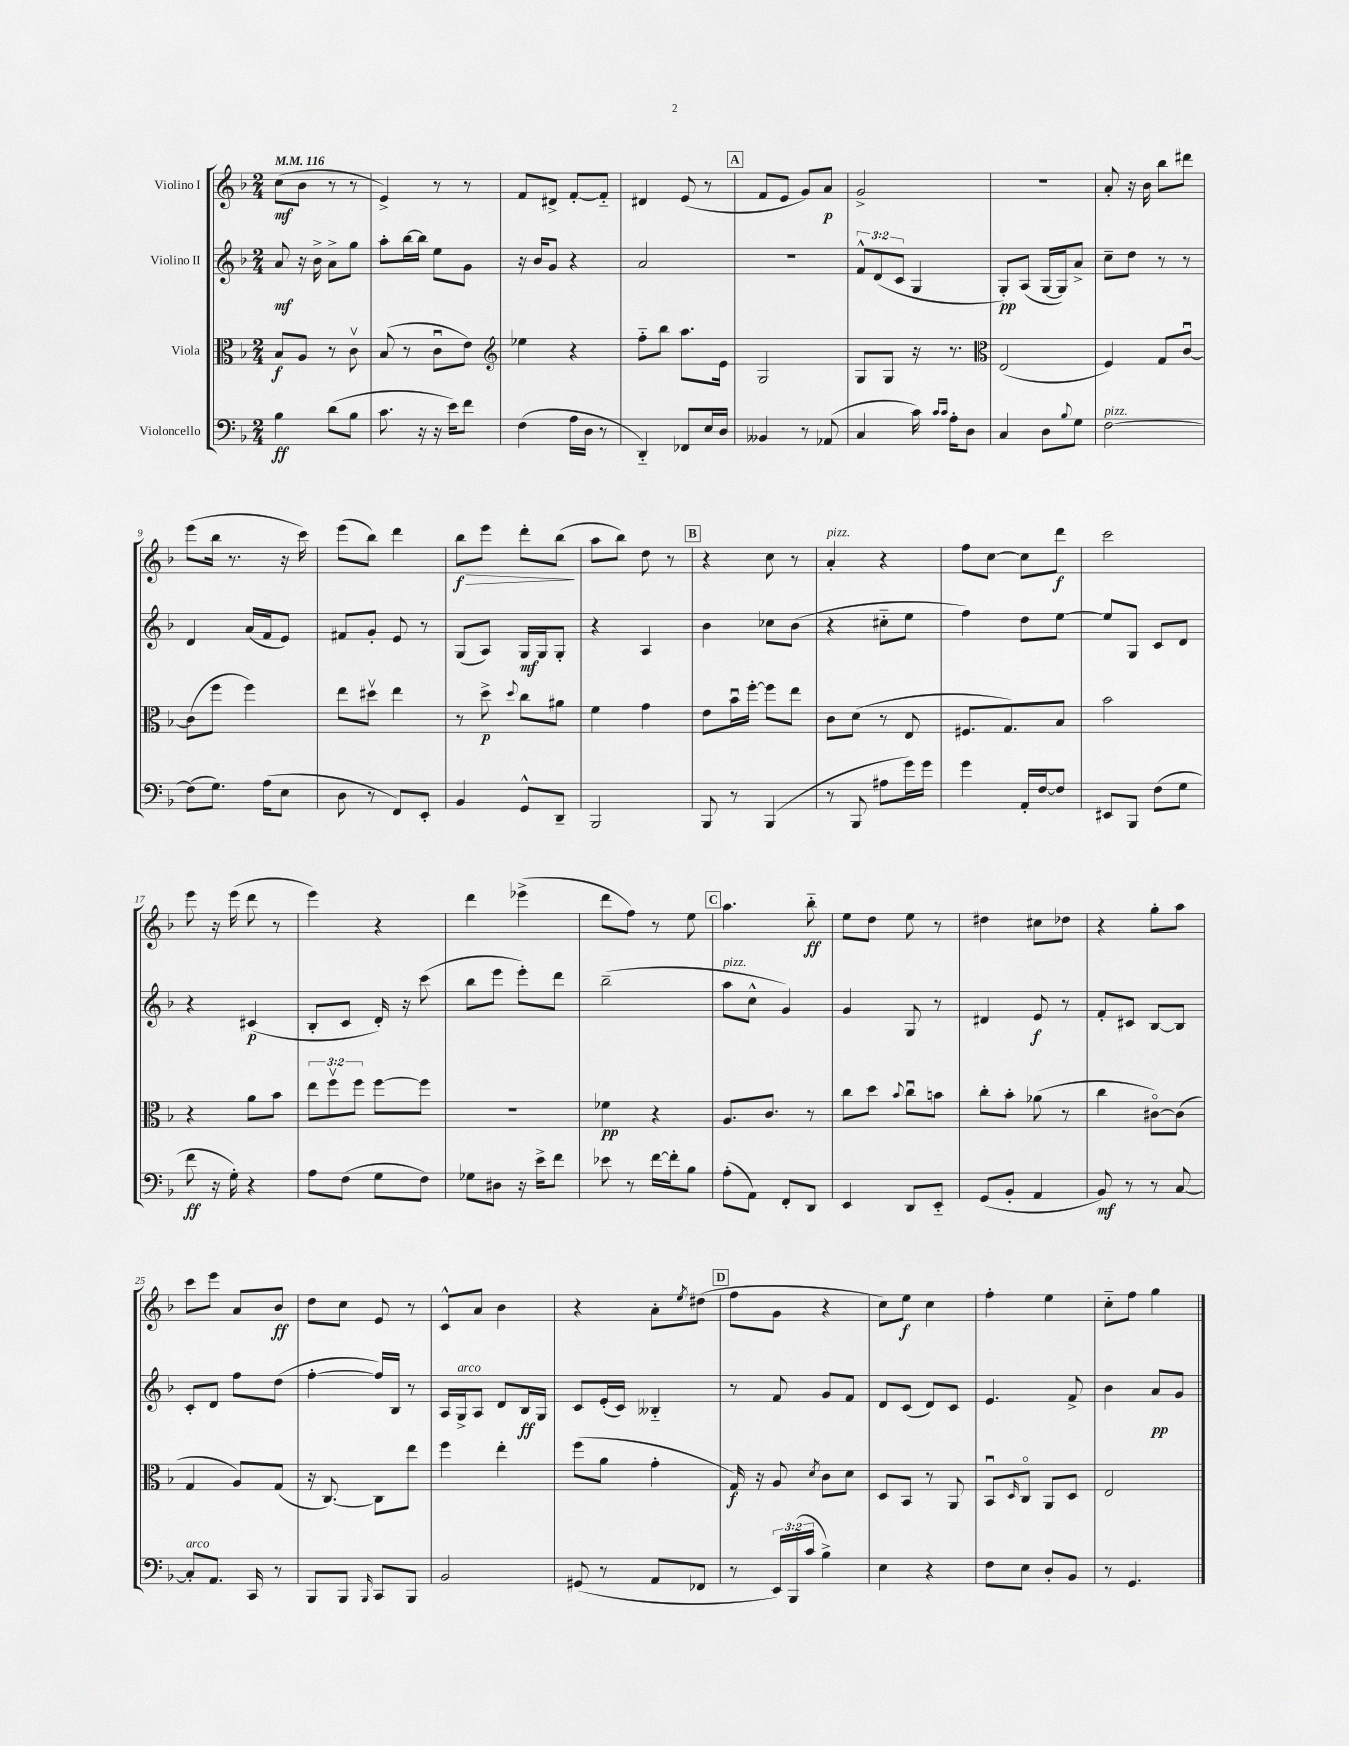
<<
\new StaffGroup <<
\new Staff = "s0" \with { instrumentName = "Violino I" } {
    \clef treble \key f \major \numericTimeSignature \time 2/4 \tempo 4 = 116
    c''8\mf( bes'8 r8 r8 |
    e'4->) r8 r8 |
    f'8 dis'8-> f'8~-. f'8-_ |
    dis'4 e'8( r8 |
    \mark \markup { \box "A" } f'8 e'8 g'8) a'8\p |
    g'2-> |
    R2 |
    a'8-. r16 bes'16 bes''8 dis'''8 |
    e'''8( bes''16 r8. r16 c'''16) |
    e'''8( bes''8) d'''4 |
    bes''8\f\> e'''8 d'''8-. bes''8\!( |
    a''8 bes''8) d''8 r8 |
    \mark \markup { \box "B" } r4 c''8 r8 |
    a'4-.^\markup { \italic "pizz." } r4 |
    f''8 c''8~ c''8 d'''8\f |
    c'''2 |
    e'''8 r16 e'''16( d'''8 r8 |
    e'''4) r4 |
    d'''4 ees'''4->( |
    d'''8 f''8) r8 e''8 |
    \mark \markup { \box "C" } a''4. bes''8-_\ff |
    e''8 d''8 e''8 r8 |
    dis''4 cis''8 des''8 |
    r4 g''8-. a''8 |
    c'''8 e'''8 a'8 bes'8\ff |
    d''8 c''8 e'8 r8 |
    c'8-^ a'8 bes'4 |
    r4 a'8-. \acciaccatura { e''8 } dis''8( |
    \mark \markup { \box "D" } f''8 g'8 r4 |
    c''8) e''8\f c''4 |
    f''4-. e''4 |
    c''8-_ f''8 g''4 \bar "|." |
}
\new Staff = "s1" \with { instrumentName = "Violino II" } {
    \clef treble \key f \major \numericTimeSignature \time 2/4 \override Staff.TupletNumber.text = #tuplet-number::calc-fraction-text
    a'8\mf r16 bes'16-> a'8-> g''8 |
    a''8-. bes''16~ bes''16 e''8 g'8 |
    r16 bes'16 g'8 r4 |
    a'2 |
    \mark \markup { \box "A" } R2 |
    \tuplet 3/2 { f'8-^ d'8( c'8 } g4 |
    g8-.\pp) a8( g16~ g16) a'8-> |
    c''8-- d''8 r8 r8 |
    d'4 a'16( f'16 e'8) |
    fis'8 g'8-. e'8 r8 |
    g8( a8) g16\mf g16 g8-. |
    r4 a4 |
    \mark \markup { \box "B" } bes'4 ces''8 bes'8( |
    r4 cis''8-_ e''8 |
    f''4) d''8 e''8~ |
    e''8 g8 c'8 d'8 |
    r4 cis'4\p( |
    bes8-. c'8 d'16-.) r16 c'''8( |
    bes''8 e'''8 e'''8-.) d'''8 |
    bes''2--( |
    \mark \markup { \box "C" } a''8^\markup { \italic "pizz." } c''8-^ g'4) |
    g'4 g8 r8 |
    dis'4 e'8\f r8 |
    f'8-. cis'8 bes8~ bes8 |
    c'8-. d'8 f''8 d''8( |
    f''4~-. f''16) bes16 r8 |
    a16 g16->^\markup { \italic "arco" } a8 d'8 bes16\ff g16 |
    c'8 e'16-.( c'16) beses4-_ |
    \mark \markup { \box "D" } r8 f'8 g'8 f'8 |
    d'8 c'8( d'8) c'8 |
    e'4. f'8-> |
    bes'4 a'8\pp g'8 \bar "|." |
}
\new Staff = "s2" \with { instrumentName = "Viola" } {
    \clef alto \key f \major \numericTimeSignature \time 2/4 \override Staff.TupletNumber.text = #tuplet-number::calc-fraction-text
    bes8\f a8 r8 c'8\upbow |
    bes8( r8 c'8\downbow e'8) |
    \clef treble ees''4 r4 |
    f''8-_ bes''8 a''8. e'16 |
    \mark \markup { \box "A" } g2 |
    g8 g8 r16 r8. |
    \clef alto e2( |
    f4) g8 c'8~\downbow |
    c'8( f''8 f''4) |
    e''8 dis''8\upbow e''4 |
    r8 d''8->\p \appoggiatura { d''8 } c''8 ais'8 |
    f'4 g'4 |
    \mark \markup { \box "B" } e'8 bes'16\downbow f''16~-. f''8 e''8 |
    c'8 d'8( r8 e8 |
    fis8. g8.) bes8 |
    bes'2 |
    r4 a'8 bes'8 |
    \tuplet 3/2 { e''8 f''8\upbow f''8 } f''8~ f''8 |
    r2 |
    fes'4\pp r4 |
    \mark \markup { \box "C" } a8. c'8. r8 |
    c''8 d''8 \appoggiatura { bes'8 } c''8\downbow b'8 |
    c''8-. bes'8-. aes'8( r8 |
    c''4 cis'8~\flageolet) cis'8( |
    g4 a8) g8( |
    r16 c8.~) c8 e''8 |
    f''4 e''4-. |
    f''8( a'8 g'4-. |
    \mark \markup { \box "D" } g16\f) r16 a8 \acciaccatura { d'8 } c'8 d'8 |
    d8 bes,8 r8 a,8 |
    bes,8\downbow \grace { d16 } c8\flageolet a,8 d8 |
    e2 \bar "|." |
}
\new Staff = "s3" \with { instrumentName = "Violoncello" } {
    \clef bass \key f \major \numericTimeSignature \time 2/4 \override Staff.TupletNumber.text = #tuplet-number::calc-fraction-text
    bes4\ff d'8( bes8 |
    c'8. r16 r16 e'16) f'8 |
    f4( a16 d16 r8 |
    d,4-_) fes,8 e16 d16 |
    \mark \markup { \box "A" } beses,4 r8 aes,8( |
    c4 c'16) \grace { c'16 c'16 } a16-. d8 |
    c4 d8 \appoggiatura { bes8 } g8 |
    f2~^\markup { \italic "pizz." } |
    f8( g8.) a16( e8 |
    d8 r8 f,8) e,8-. |
    bes,4 g,8-^ d,8-- |
    bes,,2 |
    \mark \markup { \box "B" } bes,,8 r8 bes,,4( |
    r8 bes,,8 ais8 g'16) g'16 |
    g'4 a,16-. f16~ f8 |
    eis,8 bes,,8 f8( g8 |
    f'8\ff r16 g16-.) r4 |
    a8 f8( g8 f8) |
    ges8 dis8 r16 e'16-> f'8 |
    ees'8 r8 f'16~ f'16-. bes8 |
    \mark \markup { \box "C" } a8-.( a,8) f,8-. d,8 |
    e,4 d,8 e,8-_ |
    g,8( bes,8-. a,4 |
    bes,8\mf) r8 r8 c8~ |
    c8-.^\markup { \italic "arco" } a,8. c,16 r8 |
    bes,,8 bes,,8 \grace { bes,,16 } c,8 bes,,8 |
    bes,2 |
    gis,8( r8 a,8 fes,8 |
    \mark \markup { \box "D" } r8 \tuplet 3/2 { e,16) bes,,16( c'16 } bes4->) |
    e4 r4 |
    f8 e8 d8-. bes,8 |
    r8 g,4. \bar "|." |
}
>>
>>
